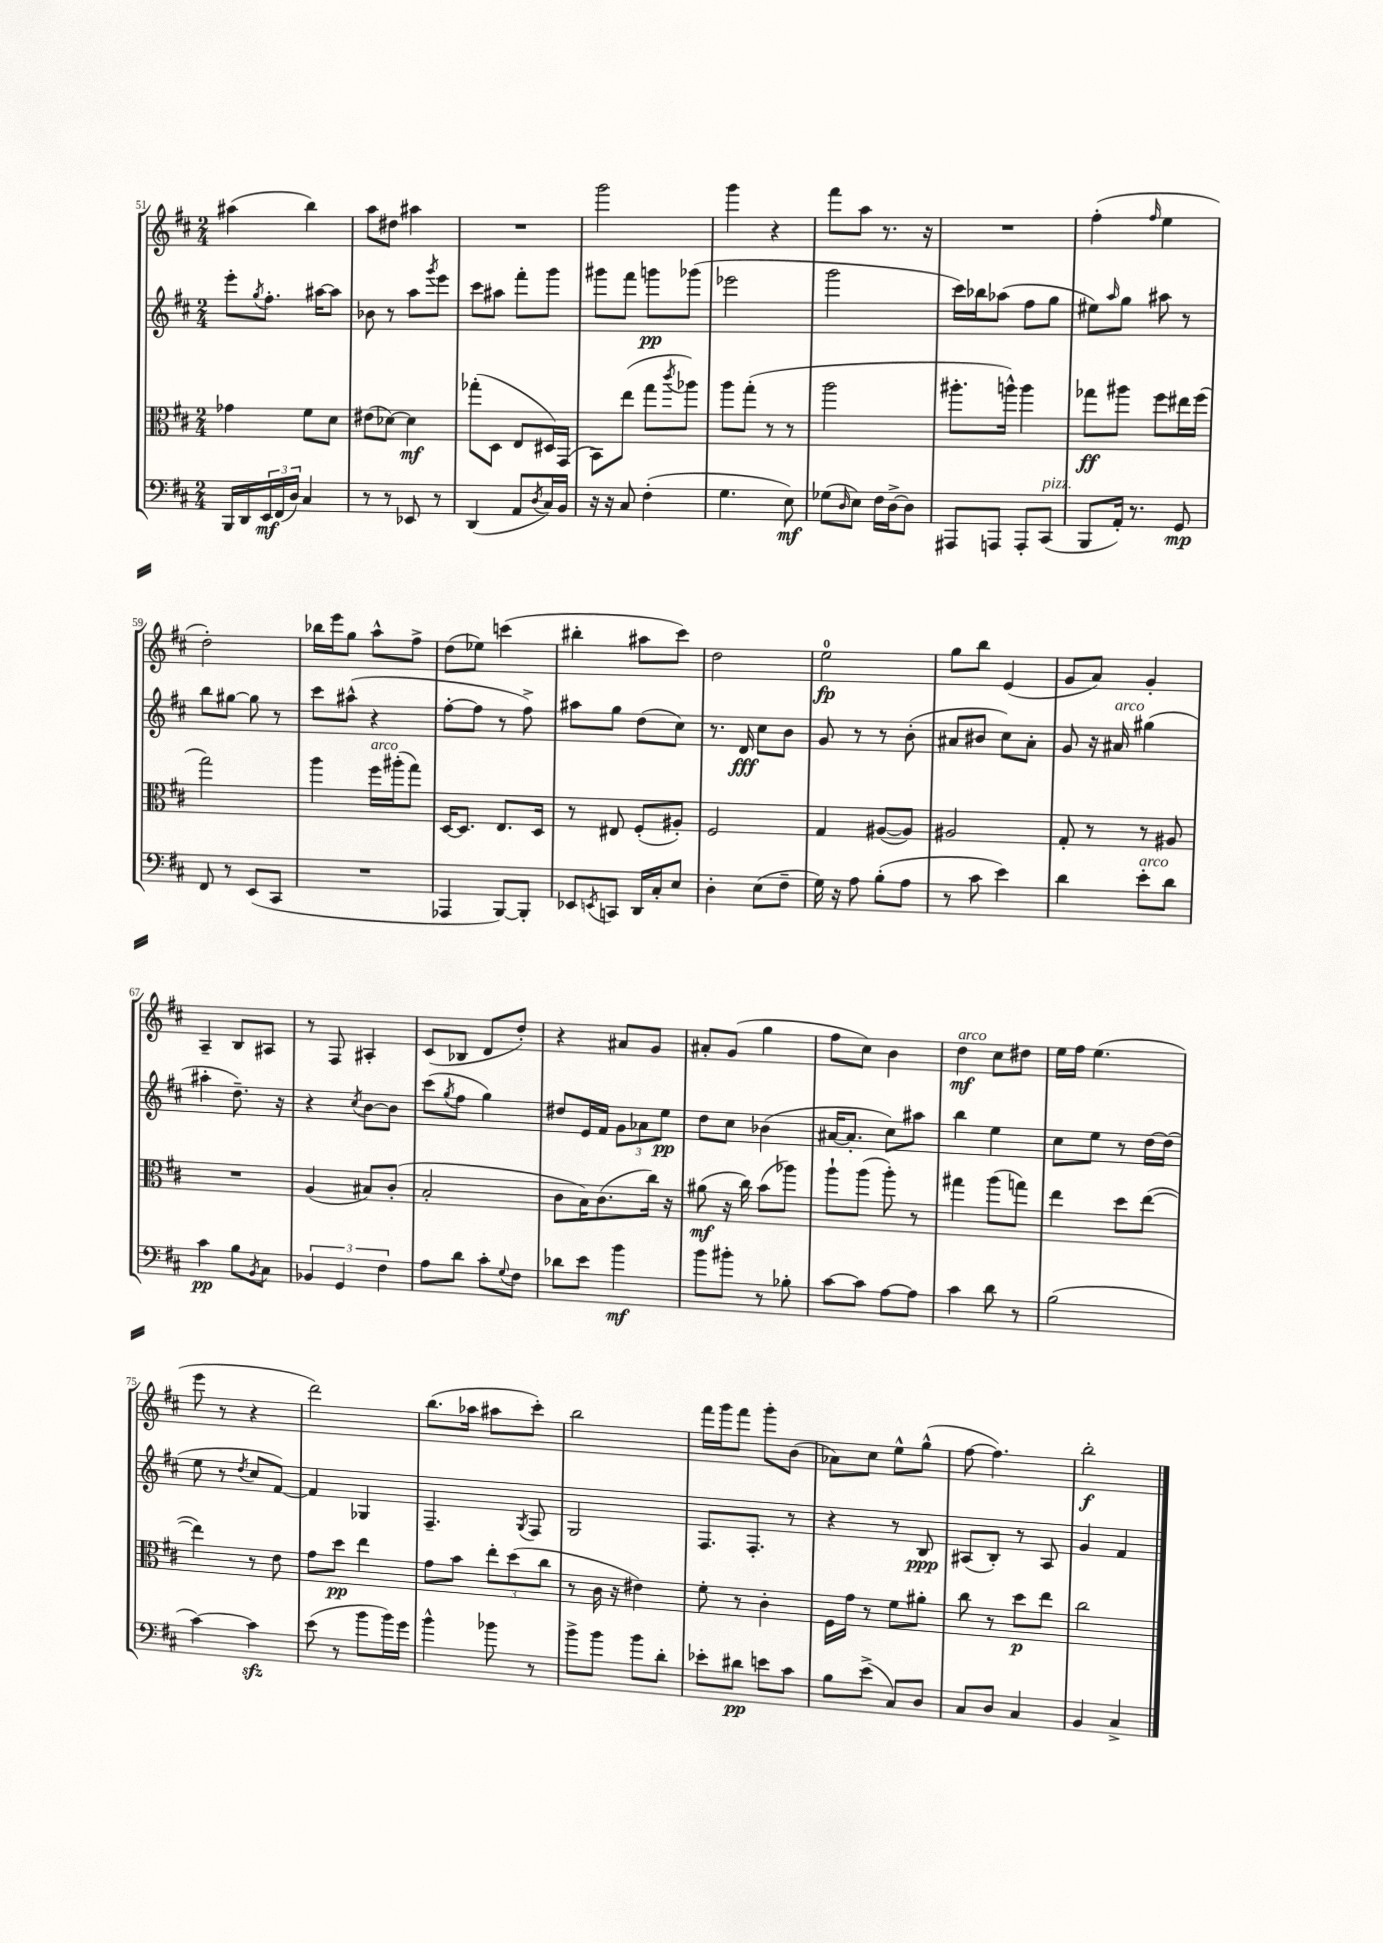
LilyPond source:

<<
\new StaffGroup <<
\new Staff = "s0" {
    \clef treble \key d \major \numericTimeSignature \time 2/4
    ais''4( b''4) |
    a''8 dis''8 ais''4 |
    R2 |
    g'''2 |
    g'''4 r4 |
    fis'''8 a''8 r8. r16 |
    R2 |
    fis''4-.( \grace { fis''16 } e''4 |
    d''2-.) |
    bes''16 e'''16 g''8 a''8-^ fis''8-> |
    d''8( ees''8) c'''4( |
    bis''4-. ais''8 cis'''8) |
    d''2 |
    e''2-0\fp |
    g''8 b''8 e'4( |
    g'8 a'8) g'4-. |
    a4-- b8 ais8 |
    r8 fis8 ais4-. |
    cis'8( bes8 d'8 d''8-.) |
    r4 ais'8 g'8 |
    ais'8-. g'8( g''4 |
    fis''8 cis''8) b'4 |
    d''4\mf^\markup { \italic "arco" } cis''8 dis''8 |
    e''16 fis''16 e''4.( |
    e'''8 r8 r4 |
    d'''2) |
    b''8.( aes''16 ais''8 cis'''8-.) |
    b''2 |
    fis'''16 g'''16 fis'''8 g'''8-. b'8( |
    aes'8) cis''8 e''8-^ g''8-^( |
    fis''8~ fis''4.) |
    b''2-.\f \bar "|." |
}
\new Staff = "s1" {
    \clef treble \key d \major \numericTimeSignature \time 2/4
    e'''8-. \acciaccatura { g''8 } fis''8.-. ais''16~ ais''8 |
    bes'8 r8 a''8 \acciaccatura { g'''8 } e'''8 |
    cis'''8 ais''8 fis'''8-. g'''8 |
    gis'''8 fis'''8 g'''8\pp ges'''8( |
    ees'''2 |
    g'''2 |
    cis'''16) bes''16 aes''8( fis''8 g''8 |
    eis''8) \grace { a''16 } g''8 ais''8 r8 |
    b''8 gis''8~ gis''8 r8 |
    cis'''8 ais''8-^( r4 |
    fis''8~-. fis''8 r8 fis''8->) |
    ais''8 g''8 d''8( cis''8) |
    r8. d'16\fff cis''8 b'8 |
    g'8 r8 r8 b'8-.( |
    ais'8 bis'8 cis''8) ais'8-. |
    g'8 r16 ais'16^\markup { \italic "arco" } gis''4( |
    ais''4-. d''8.--) r16 |
    r4 \acciaccatura { cis''8 } b'8~ b'8 |
    cis'''8( \acciaccatura { g''8 } fis''8 g''4) |
    dis''8 e'16 fis'16 \tuplet 3/2 { g'8 aes'8 e''8\pp } |
    d''8 cis''8 bes'4( |
    ais'16~ ais'8.-. cis''8) ais''8 |
    b''4 e''4 |
    cis''8 e''8 r8 d''16~ d''16( |
    e''8 r8 \acciaccatura { d''8 } cis''8 fis'8~) |
    fis'4 ges4 |
    fis4.-- \acciaccatura { g8 } fis8 |
    g2 |
    fis8. fis8.-. r8 |
    r4 r8 b8\ppp |
    ais8( b8-.) r8 ais8 |
    g'4 fis'4 \bar "|." |
}
\new Staff = "s2" {
    \clef alto \key d \major \numericTimeSignature \time 2/4
    ges'4 fis'8 d'8 |
    eis'8( des'8~) des'4\mf |
    ges''8-.( d8 e8 dis16) g,16( |
    b,8) e''8( g''8 \acciaccatura { cis'''8 } aes''8) |
    a''8 g''8-.( r8 r8 |
    a''2 |
    ais''8.-. a''16-^) a''4 |
    ges''8\ff ais''8 fis''8 eis''16 fis''16( |
    g''2) |
    a''4 fis''16^\markup { \italic "arco" } ais''16-.( g''8) |
    d16~ d8. e8. d16 |
    r8 eis8 fis8-.( ais8-.) |
    fis2 |
    g4 ais8~( ais8) |
    ais2 |
    g8-. r8 r8 ais8 |
    R2 |
    a4( bis8) cis'8-.( |
    b2-. |
    cis'8 b16) cis'8.( cis''16) r16 |
    ais'8\mf( r16 cis''16) b'8( aes''8) |
    a''8-! a''8( a''8-.) r8 |
    gis''4 a''8( g''8) |
    e''4 d''8 e''8~( |
    e''4) r8 e'8 |
    g'8 d''8\pp e''4 |
    g'8 b'8 \tuplet 3/2 { e''8-. d''8( cis''8 } |
    r8 cis'16 r16 eis'4) |
    fis'8-. r8 cis'4-. |
    fis16 g'16 r8 fis'8 ais'8-. |
    cis''8 r8 d''8\p e''8 |
    cis''2 \bar "|." |
}
\new Staff = "s3" {
    \clef bass \key d \major \numericTimeSignature \time 2/4
    b,,16 d,16 \tuplet 3/2 { e,16\mf fis,16( d16) } cis4 |
    r8 r8 ees,8 r8 |
    d,4( a,8 \acciaccatura { d8 } cis16) b,16 |
    r16 r16 cis8 fis4-.( |
    g4. e8\mf) |
    ges8( \grace { d16 } e8) fis16 d16~-> d8 |
    ais,,8 a,,8 a,,8-. cis,8^\markup { \italic "pizz." }( |
    b,,8 a,16-.) r8. g,8\mp |
    fis,8 r8 e,8( cis,8 |
    R2 |
    aes,,4 b,,8~) b,,8-. |
    ees,8 \acciaccatura { e,8 } c,8 d,16 cis16-. e8 |
    d4-. e8( fis8-- |
    g16) r16 a8 b8-.( a8 |
    r8 cis'8 e'4) |
    d'4 e'8-.^\markup { \italic "arco" } d'8 |
    cis'4\pp b8 \acciaccatura { b,8 } cis8 |
    \tuplet 3/2 { bes,4 g,4 fis4 } |
    a8 d'8 cis'8-. \appoggiatura { g8 } fis8 |
    des'8 e'8 b'4\mf |
    b'8 bis'8-. r8 bes8-. |
    cis'8~ cis'8 a8~ a8 |
    cis'4 d'8 r8 |
    b2( |
    cis'4~) cis'4\sfz |
    e'8( r8 b'8 b'16) g'16 |
    b'4-^ bes'8 r8 |
    b'8-> b'8 b'8 d'8-. |
    ees'8-. dis'8\pp e'8 cis'8 |
    b8 e'8->( cis8) d8 |
    cis8 d8 cis4 |
    b,4 cis4-> \bar "|." |
}
>>
>>
\layout { \context { \Score currentBarNumber = #51 } }
